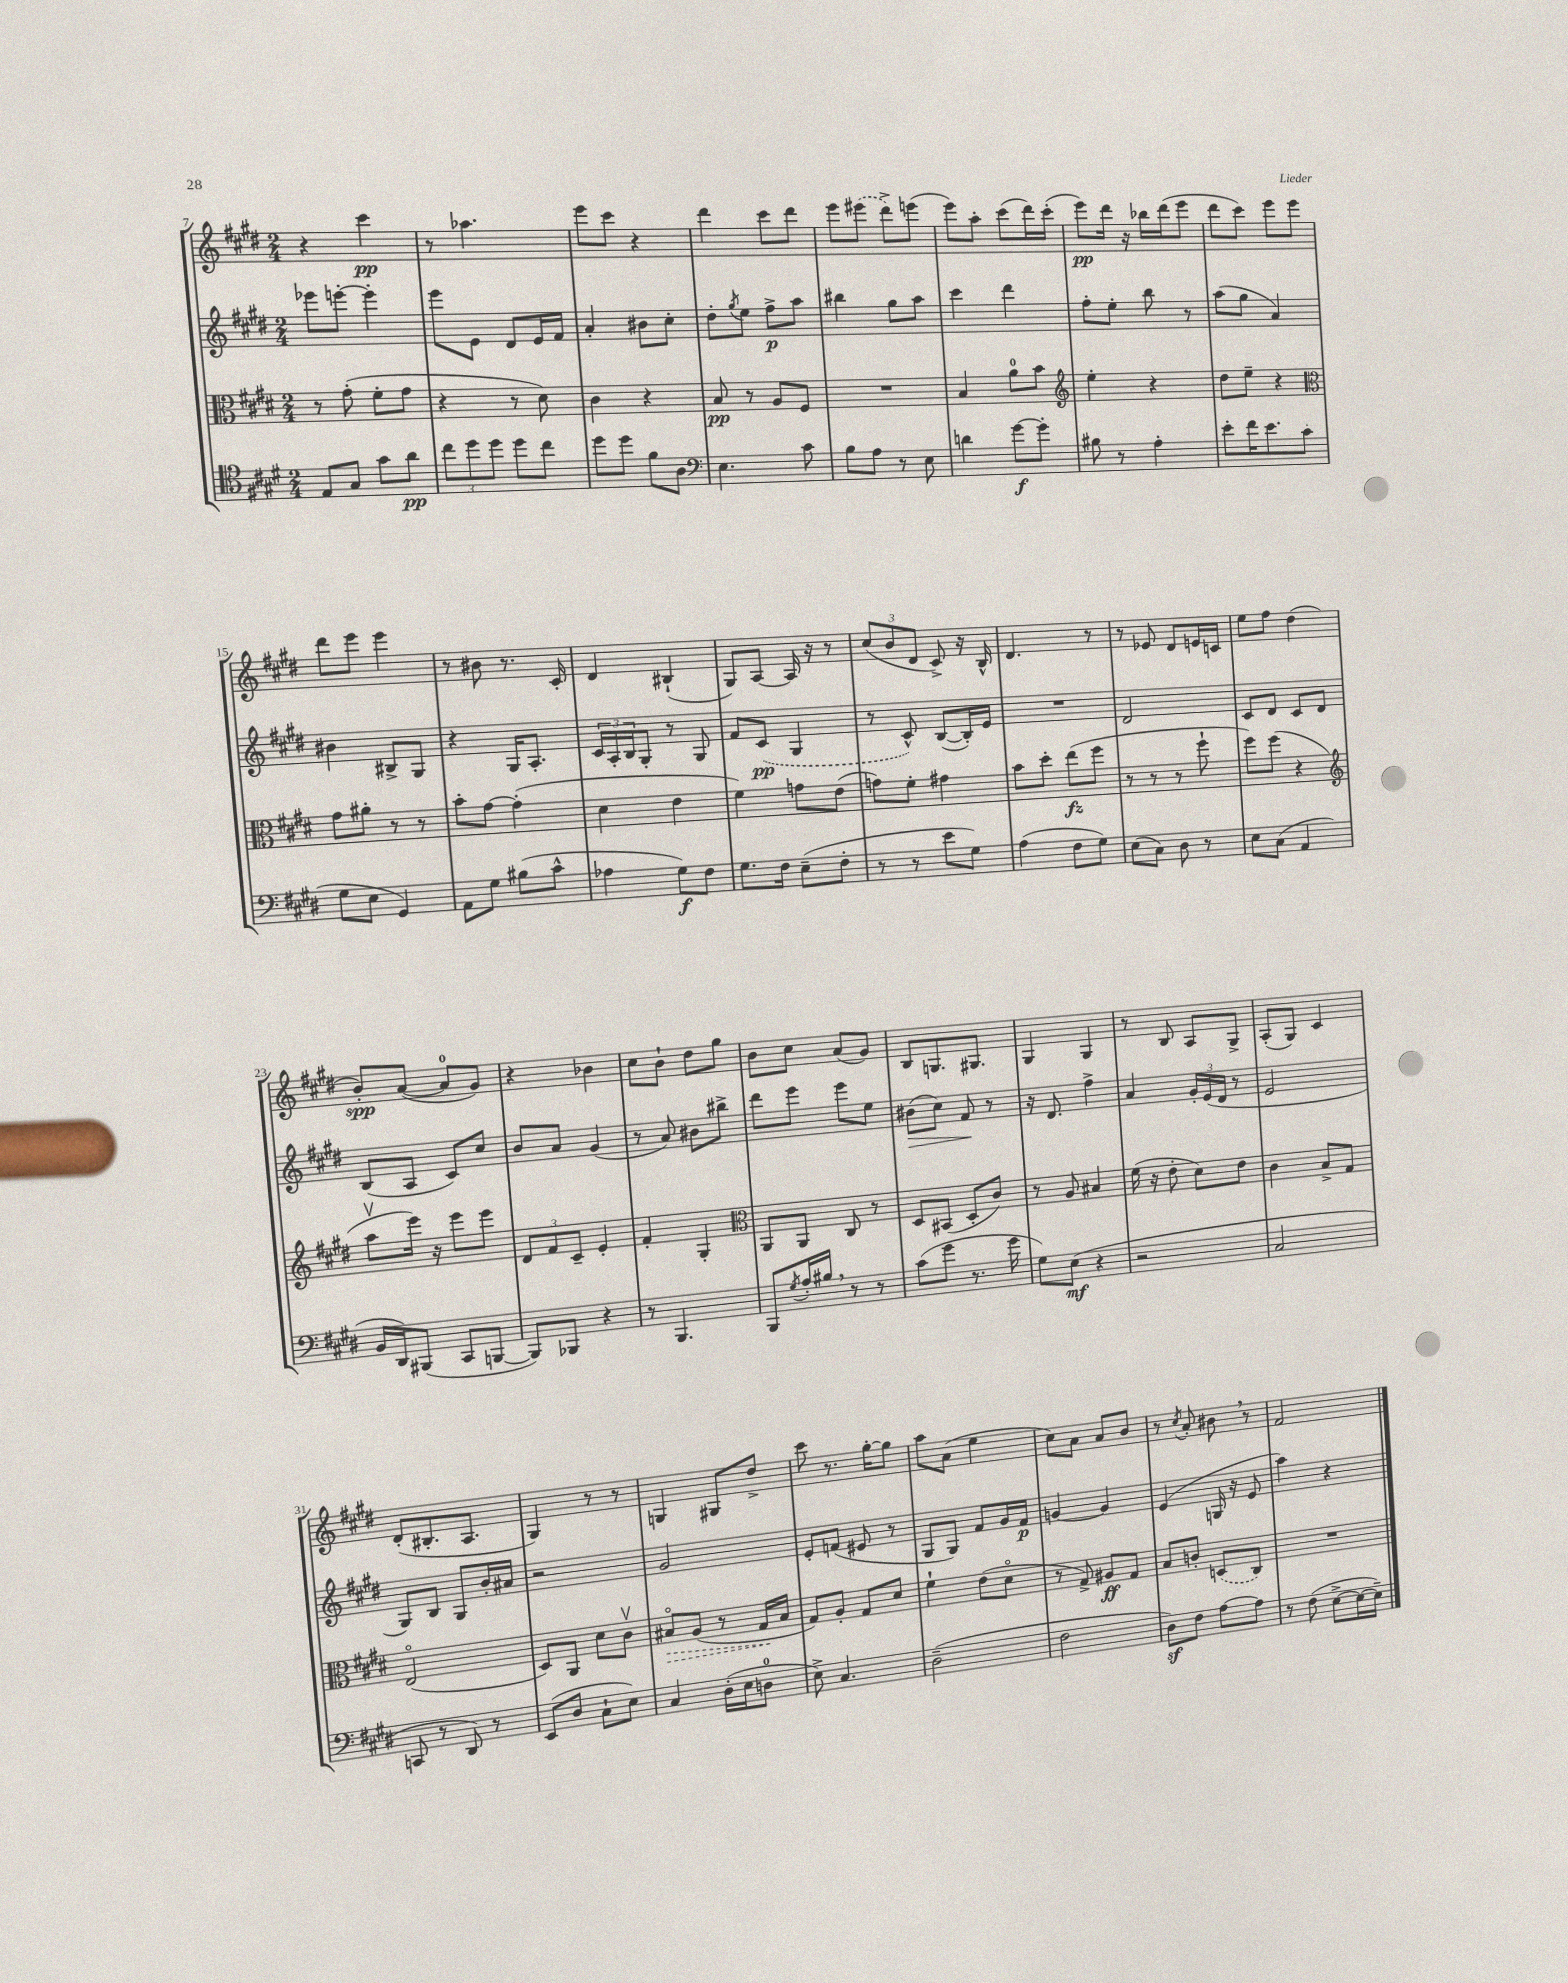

**kern	**dynam	**kern	**dynam	**kern	**dynam	**kern	**dynam
*part4	*part4	*part3	*part3	*part2	*part2	*part1	*part1
*staff4	*staff4	*staff3	*staff3	*staff2	*staff2	*staff1	*staff1
*clefC4	*	*clefC3	*	*clefG2	*	*clefG2	*
*k[f#c#g#d#]	*	*k[f#c#g#d#]	*	*k[f#c#g#d#]	*	*k[f#c#g#d#]	*
*M2/4	*	*M2/4	*	*M2/4	*	*M2/4	*
=7	=7	=7	=7	=7	=7	=7	=7
8E/L	.	8r	.	8eee-X\L	.	4r	.
8G#/J	.	(8g#'\	.	[8eeen'\J	.	.	.
8g#\L	.	8f#'\L	.	4eee'\]	.	4ccc#\	pp
8a\J	pp	8g#\J	.	.	.	.	.
=8	=8	=8	=8	=8	=8	=8	=8
12cc#\L	.	4r	.	8eee\L	.	8r	.
12dd#\	.	.	.	.	.	.	.
.	.	.	.	8e\J	.	4.aa-X\	.
12dd#\J	.	.	.	.	.	.	.
8dd#\L	.	8r	.	8d#/L	.	.	.
8cc#\J	.	8d#\)	.	16e/L	.	.	.
.	.	.	.	16f#/JJ	.	.	.
=9	=9	=9	=9	=9	=9	=9	=9
8dd#\L	.	4c#\	.	4a'/	.	8eee\L	.
8dd#\J	.	.	.	.	.	8ccc#\J	.
8f#\L	.	4r	.	8b#X\L	.	4r	.
8A\J	.	.	.	8cc#'\J	.	.	.
=10	=10	=10	=10	=10	=10	=10	=10
*clefF4	*	*	*	*	*	*	*
4.E\	.	8B/	pp	8dd#'\L	.	4ddd#\	.
.	.	.	.	8qgg#/	.	.	.
.	.	8r	.	8ee\J	.	.	.
.	.	8A/L	.	8ff#^\L	p	8ccc#\L	.
8c#\	.	8F#/J	.	8aa\J	.	8ddd#\J	.
=11	=11	=11	=11	=11	=11	=11	=11
8B\L	.	2r	.	4bb#X\	.	8eee\L	.
8A\J	.	.	.	.	.	(8eee#X\J	.
8r	.	.	.	8gg#\L	.	8ddd#^\L)	.
8E\	.	.	.	8aa\J	.	(8eeen\J	.
=12	=12	=12	=12	=12	=12	=12	=12
4dn\	.	4B/	.	4ccc#\	.	8eee\L)	.
.	.	.	.	.	.	8aa'\J	.
[8g#\L	f	8a\L	.	4ddd#\	.	(8ccc#\L	.
8g#'\J]	.	8b\J	.	.	.	16ddd#\L)	.
.	.	.	.	.	.	(16ccc#'\JJ	.
=13	=13	=13	=13	=13	=13	=13	=13
*	*	*clefG2	*	*	*	*	*
8B#X\	.	4ee'\	.	8ff#'\L	.	8eee\L)	pp
8r	.	.	.	8ee'\J	.	16ddd#\Jk	.
.	.	.	.	.	.	16r	.
4A'\	.	4r	.	8bb\	.	16bb-X\LL	.
.	.	.	.	.	.	(16ddd#\J	.
.	.	.	.	8r	.	8eee\J	.
=14	=14	=14	=14	=14	=14	=14	=14
8e'\L	.	8dd#\L	.	(8aa\L	.	8ddd#\L	.
16f#\K	.	8ee~\J	.	8gg#\J	.	8ccc#\J)	.
8.e\	.	.	.	.	.	.	.
.	.	4r	.	4a/)	.	8eee\L	.
(8c#\J	.	.	.	.	.	8eee\J	.
!!LO:LB:g=z
=15	=15	=15	=15	=15	=15	=15	=15
*	*	*clefC3	*	*	*	*	*
8G#\L	.	8g#\L	.	4b#X\	.	8ddd#\L	.
8E\J	.	8a#X'\J	.	.	.	8eee\J	.
4GG#/)	.	8r	.	8B#X^/L	.	4eee\	.
.	.	8r	.	8G#/J	.	.	.
=16	=16	=16	=16	=16	=16	=16	=16
8AA\L	.	8b'\L	.	4r	.	8r	.
8G#\J	.	[8g#\J	.	.	.	8b#X\	.
(8B#X\L	.	(4g#'\]	.	16G#/KL	.	8.r	.
.	.	.	.	8.A'/J	.	.	.
8c#^^\J	.	.	.	.	.	.	.
.	.	.	.	.	.	16c#'/	.
=17	=17	=17	=17	=17	=17	=17	=17
4A-X\	.	4d#\	.	24c#/LL	.	4d#/	.
.	.	.	.	24A'/	.	.	.
.	.	.	.	24B/J	.	.	.
.	.	.	.	8G#'/J	.	.	.
8G#\L)	f	4e\	.	8r	.	(4B#X`/	.
8F#\J	.	.	.	8G#/	.	.	.
=18	=18	=18	=18	=18	=18	=18	=18
8.G#\L	.	4f#\)	.	8f#/L	.	8G#/L)	.
.	.	.	.	(8c#/J	pp	[8A/J	.
16F#\Jk	.	.	.	.	.	.	.
(8E~\L	.	8gn\L	.	4G#/	.	16A/]	.
.	.	.	.	.	.	16r	.
8F#'\J	.	(8e\J	.	.	.	8r	.
=19	=19	=19	=19	=19	=19	=19	=19
8r	.	8gn\L)	.	8r	.	(12cc#/L	.
.	.	.	.	.	.	12b/	.
8r	.	8f#'\J	.	8c#^^/)	.	.	.
.	.	.	.	.	.	12d#/J	.
8e\L	.	4g#X\	.	([8B/L	.	8c#^/)	.
8G#\J)	.	.	.	16B'/L])	.	16r	.
.	.	.	.	16e/JJ	.	16B^^/	.
=20	=20	=20	=20	=20	=20	=20	=20
(4A\	.	8b\L	.	2r	.	4.d#/	.
.	.	8dd#'\J	.	.	.	.	.
8F#\L	.	(8ee\L	fz	.	.	.	.
8G#\J)	.	8ff#\J	.	.	.	8r	.
=21	=21	=21	=21	=21	=21	=21	=21
(8E\L	.	8r	.	2d#/	.	8r	.
8C#\J)	.	8r	.	.	.	8e-X/	.
8D#\	.	8r	.	.	.	8d#/L	.
8r	.	8ff#`\	.	.	.	16en/L	.
.	.	.	.	.	.	16cn/JJ	.
=22	=22	=22	=22	=22	=22	=22	=22
8E\L	.	8ff#\L)	.	8c#/L	.	8ee\L	.
(8C#\J	.	(8ff#\J	.	8d#/J	.	8ff#\J	.
4AA/	.	4r	.	8c#/L	.	(4dd#\	.
.	.	.	.	8d#/J	.	.	.
!!LO:LB:g=z
=23	=23	=23	=23	=23	=23	=23	=23
*	*	*clefG2	*	*	*	*	*
16BB/LL	.	8aav\L	.	(8B/L	.	8b'/L)	spp
16DD#/J)	.	.	.	.	.	.	.
(8BBB#X/J	.	16eee\Jk)	.	8A/J	.	([8a/J	.
.	.	16r	.	.	.	.	.
8CC#/L	.	8eee\L	.	8c#/L)	.	8a/L]	.
[8BBBn/J	.	8eee\J	.	8cc#/J	.	8g#/J)	.
=24	=24	=24	=24	=24	=24	=24	=24
8BBB/L])	.	12d#/L	.	8b/L	.	4r	.
.	.	12f#/	.	.	.	.	.
8BBB-X/J	.	.	.	8a/J	.	.	.
.	.	12c#~/J	.	.	.	.	.
4r	.	4e'/	.	(4g#/	.	4b-X\	.
=25	=25	=25	=25	=25	=25	=25	=25
8r	.	4f#'/	.	8r	.	8cc#\L	.
4.BBB/	.	.	.	8a/)	.	8b`\J	.
.	.	4G#'/	.	8b#X\L	.	8dd#\L	.
.	.	.	.	8bb#X^\J	.	8gg#\J	.
=26	=26	=26	=26	=26	=26	=26	=26
*	*	*clefC3	*	*	*	*	*
8BBB/L	.	8AA/L	.	8ddd#\L	.	8b\L	.
8qG#/	.	.	.	.	.	.	.
16A'/L	.	8AA/J	.	8eee\J	.	8cc#\J	.
16B#X,/JJ	.	.	.	.	.	.	.
8r	.	8C#/	.	8eee\L	.	(8a/L	.
8r	.	8r	.	8ee\J	.	8g#/J)	.
=27	=27	=27	=27	=27	=27	=27	=27
!	!	!	!	!	!LO:HP:b	!	!
(8c#\L	.	8D#/L	.	(8b#X\L	>	8B/L	.
8g#\J	.	(8BB#X/J	.	8cc#\J)	.	8.Gn/	.
8.r	.	8D#'/L	.	8f#/	.	.	.
.	.	.	.	.	.	8.G#X/J	.
.	.	8c#/J)	.	8r	]	.	.
16g#\	.	.	.	.	.	.	.
=28	=28	=28	=28	=28	=28	=28	=28
8G#\L)	.	8r	.	16r	.	4G#/	.
.	.	.	.	8.d#/	.	.	.
(8E\J	mf	8A/	.	.	.	.	.
4r	.	4B#X/	.	4ff#^\	.	4G#/	.
=29	=29	=29	=29	=29	=29	=29	=29
2r	.	(16f#\	.	4a/	.	8r	.
.	.	16r	.	.	.	.	.
.	.	8e'\	.	.	.	8B/	.
.	.	8d#\L)	.	24g#'/LL	.	8A/L	.
.	.	.	.	(24e/	.	.	.
.	.	.	.	24d#/JJ	.	.	.
.	.	8e\J	.	8r	.	8G#^/J	.
=30	=30	=30	=30	=30	=30	=30	=30
2C#/	.	4c#\	.	2e/	.	(8A'/L	.
.	.	.	.	.	.	8G#/J)	.
.	.	8B^/L	.	.	.	4c#/	.
.	.	8G#/J	.	.	.	.	.
!!LO:LB:g=z
=31	=31	=31	=31	=31	=31	=31	=31
8CCn/	.	(2E/	.	8G#/L)	.	(8d#'/L	.
8r	.	.	.	8B/J	.	8.B#X'/	.
8DD#/)	.	.	.	8G#/L	.	.	.
.	.	.	.	.	.	8.A/J	.
8r	.	.	.	16b'/L	.	.	.
.	.	.	.	16a#X/JJ	.	.	.
=32	=32	=32	=32	=32	=32	=32	=32
(8EE/L	.	8D#/L)	.	2r	.	4G#/)	.
8D#/J	.	8AA/J	.	.	.	.	.
8C#`\L	.	8d#\L	.	.	.	8r	.
8E\J)	.	8c#v\J	.	.	.	8r	.
=33	=33	=33	=33	=33	=33	=33	=33
!	!	!	!LO:HP:b	!	!	!	!
4C#/	.	8B#X/L	>	2g#/	.	4Gn/	.
.	.	(8A/J	.	.	.	.	.
(16D#'\LL	.	8r	.	.	.	8G#X/L	.
16E\J	.	.	.	.	.	.	.
8Dn\J	.	16G#/LL	.	.	.	8dd#^/J	.
.	.	16B#/JJ	]	.	.	.	.
=34	=34	=34	=34	=34	=34	=34	=34
8E^\)	.	8G#/L)	.	8e'/L	.	8ccc#\	.
4.C#/	.	8A'/J	.	(8fn/J	.	8.r	.
.	.	8G#/L	.	8e#X/	.	.	.
.	.	.	.	.	.	[16gg#'\KL	.
.	.	8d#/J	.	8r	.	8gg#\J]	.
=35	=35	=35	=35	=35	=35	=35	=35
(2D#~\	.	4f#`\	.	8G#/L	.	8aa\L	.
.	.	.	.	8G#/J)	.	(8a\J	.
.	.	(8e\L	.	8f#/L	.	4ee\	.
.	.	8d#\J	.	16g#/L	.	.	.
.	.	.	.	16f#/JJ	p	.	.
=36	=36	=36	=36	=36	=36	=36	=36
2F#\	.	8r	.	[4gn/	.	8cc#\L)	.
.	.	8G#^/)	.	.	.	8a\J	.
.	.	8A#X/L	ff	4g/]	.	8a/L	.
.	.	8G#/J	.	.	.	8b/J	.
=37	=37	=37	=37	=37	=37	=37	=37
8D#z\L)	.	8B/L	.	(4e/	.	8r	.
.	.	.	.	.	.	8qcc#/	.
8F#\J	.	8cn'/J	.	.	.	8a'/	.
[8A\L	.	(8Dn/L	.	16Gn/	.	8b#X,\	.
.	.	.	.	16r	.	.	.
8A\J]	.	8C#/J)	.	8e/	.	8r	.
=38	=38	=38	=38	=38	=38	=38	=38
8r	.	2r	.	4aa\)	.	2f#/	.
(8F#\	.	.	.	.	.	.	.
[8E^\L	.	.	.	4r	.	.	.
16E\L_	.	.	.	.	.	.	.
16E~\JJ])	.	.	.	.	.	.	.
==	==	==	==	==	==	==	==
*-	*-	*-	*-	*-	*-	*-	*-
